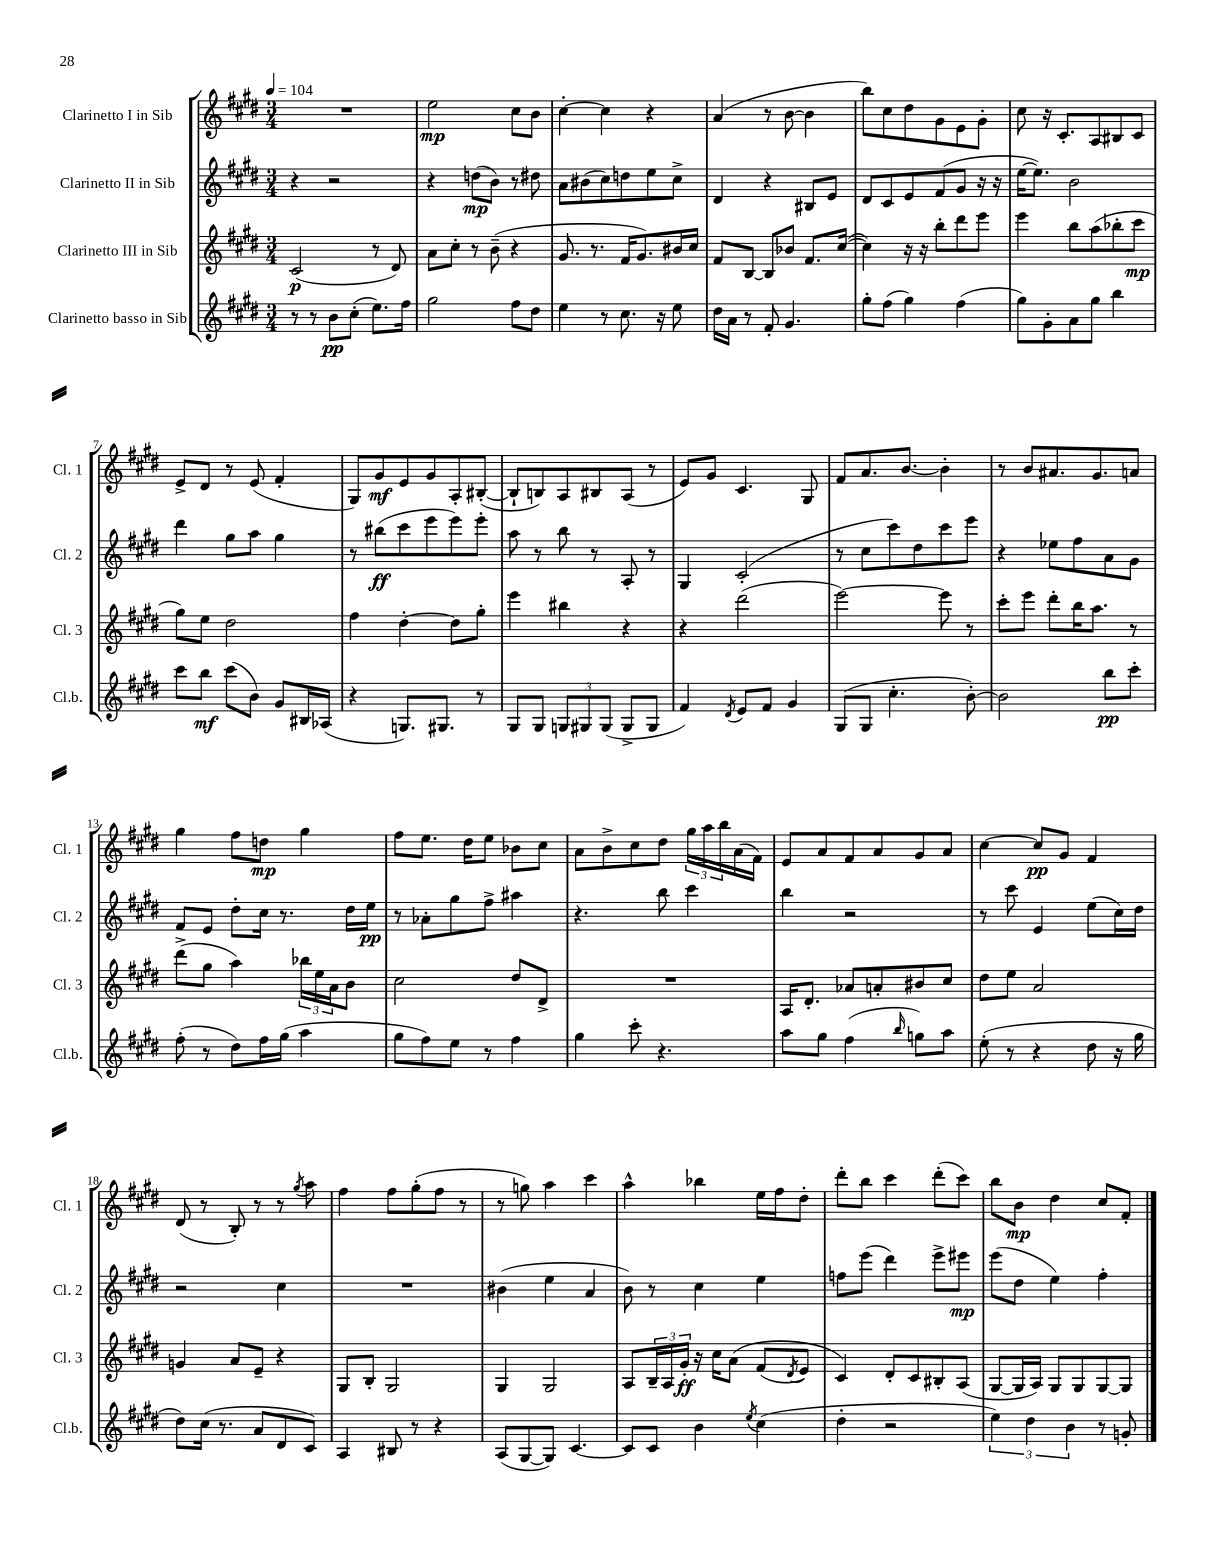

**kern	**kern	**kern	**kern
*staff4	*staff3	*staff2	*staff1
*clefG2	*clefG2	*clefG2	*clefG2
*k[f#c#g#d#]	*k[f#c#g#d#]	*k[f#c#g#d#]	*k[f#c#g#d#]
*M3/4	*M3/4	*M3/4	*M3/4
*MM104	*MM104	*MM104	*MM104
8r	(2c#/	4r	2.r
8r	.	.	.
8b\L	.	2r	.
(8cc#'\J	.	.	.
8.ee\L)	8r	.	.
.	8d#/)	.	.
16ff#\Jk	.	.	.
=	=	=	=
2gg#\	8a\L	4r	2ee\
.	8cc#'\J	.	.
.	8r	(8dd\L	.
.	(8b~\	8b\J)	.
8ff#\L	4r	8r	8cc#\L
8dd#\J	.	8dd#\	8b\J
=	=	=	=
4ee\	8.g#/	8a\L	[4cc#'\
.	.	(8b#\	.
.	8.r	.	.
8r	.	8cc#\)	4cc#\]
8.cc#\	16f#/LK	8dd\	.
.	8.g#/)	.	.
.	.	8ee\	4r
16r	.	.	.
8ee\	16b#/L	8cc#^\J	.
.	16cc#/JJ	.	.
=	=	=	=
16dd#\LL	8f#/L	4d#/	(4a/
16a\JJ	.	.	.
8r	[8B/J	.	.
8f#'/	8B/]L	4r	8r
4.g#/	8b-/J	.	[8b\
.	8.f#/L	8B#/L	4b\]
.	.	8e/J	.
.	([16cc#/Jk	.	.
=	=	=	=
8gg#'\L	4cc#\])	8d#/L	8bb\L)
(8ff#\J	.	8c#/	8cc#\
4gg#\)	16r	8e/	8dd#\
.	16r	.	.
.	8bb'\L	(8f#/	8g#\
(4ff#\	8ddd#\	8g#/J	8e\
.	8eee\J	16r	8g#'\J
.	.	16r	.
=	=	=	=
8gg#\L)	4eee\	[16ee\LK	8cc#\
.	.	8.ee\]J)	.
8g#'\	.	.	16r
.	.	.	8.c#'/L
8a\	8bb\L	2b\	.
8gg#\J	(8aa\	.	8A/
4bb\	8bb-'\	.	8B#/
.	8ccc#\J	.	8c#/J
=	=	=	=
8ccc#\L	8gg#\L)	4ddd#\	8e^/L
8bb\J	8ee\J	.	8d#/J
(8ccc#\L	2dd#\	8gg#\L	8r
8b\J)	.	8aa\J	(8e/
8g#/L	.	4gg#\	4f#'/
16B#/L	.	.	.
(16A-/JJ	.	.	.
=	=	=	=
4r	4ff#\	8r	8G#/L)
.	.	(8bb#\L	8g#/
8.G/L)	[4dd#'\	8ccc#\	8e/
.	.	8eee\	8g#/
8.G#/J	.	.	.
.	8dd#\]L	8eee\)	8A'/
8r	8gg#'\J	8eee'\J	([8B#'/J
=	=	=	=
8G#/L	4eee\	8aa\	8B#`/]L
8G#/J	.	8r	8B/)
12G/L	4bb#\	8bb\	8A/
12G#/	.	.	.
.	.	8r	8B#/
(12G#/J	.	.	.
8G#^/L	4r	8A'/	(8A/J
8G#/J	.	8r	8r
=	=	=	=
4f#/)	4r	4G#/	8e/L)
.	.	.	8g#/J
8qd#/	.	.	.
8e/L	(2ddd#\	(2c#'/	4.c#/
8f#/J	.	.	.
4g#/	.	.	.
.	.	.	8G#/
=	=	=	=
(8G#/L	[2eee\)	8r	8f#/L
8G#/J	.	8cc#\L	8.a/
4.cc#'\	.	8ccc#\)	.
.	.	.	[8.b/J
.	.	8dd#\	.
.	8eee\]	8ccc#\	4b'\]
[8b'\)	8r	8eee\J	.
=	=	=	=
2b\]	8ccc#'\L	4r	8r
.	8eee\J	.	8b/L
.	8ddd#'\L	8ee-\L	8.a#/
.	16bb\K	8ff#\	.
.	8.aa\J	.	8.g#/
8bb\L	.	8a\	.
8ccc#'\J	8r	8g#\J	8a/J
=	=	=	=
(8ff#'\	(8ddd#^\L	8f#/L	4gg#\
8r	8gg#\J	8e/J	.
8dd#\L)	4aa\)	8dd#'\L	8ff#\L
16ff#\L	.	16cc#\Jk	8dd\J
(16gg#\JJ	.	8.r	.
4aa\	24bb-\LL	.	4gg#\
.	24ee\	.	.
.	24a\J	.	.
.	8b\J	16dd#\LL	.
.	.	16ee\JJ	.
=	=	=	=
8gg#\L	2cc#\	8r	8ff#\L
8ff#\)	.	8a-'\L	8.ee\J
8ee\J	.	8gg#\	.
.	.	.	16dd#\LK
8r	.	8ff#^\J	8ee\J
4ff#\	8dd#/L	4aa#\	8b-\L
.	8d#^/J	.	8cc#\J
=	=	=	=
4gg#\	2.r	4.r	8a\L
.	.	.	8b^\
8ccc#'\	.	.	8cc#\
4.r	.	8bb\	8dd#\J
.	.	4ccc#\	24gg#\LL
.	.	.	24aa\
.	.	.	24bb\
.	.	.	(16a\
.	.	.	16f#\JJ)
=	=	=	=
8aa\L	16A/LK	4bb\	8e/L
.	8.d#'/J	.	.
8gg#\J	.	.	8a/
(4ff#\	8a-/L	2r	8f#/
.	8a'/	.	8a/
16qqbb/	.	.	.
8gg\L)	8b#/	.	8g#/
8aa\J	8cc#/J	.	8a/J
=	=	=	=
(8ee'\	8dd#\L	8r	[4cc#\
8r	8ee\J	8ccc#\	.
4r	2a/	4e/	8cc#/]L
.	.	.	8g#/J
8dd#\	.	(8ee\L	4f#/
16r	.	16cc#\L)	.
16gg#\	.	16dd#\JJ	.
=	=	=	=
8dd#\L)	4g/	2r	(8d#/
(16cc#\Jk	.	.	8r
8.r	.	.	.
.	8a/L	.	8B'/)
8a/L	8e~/J	.	8r
8d#/	4r	4cc#\	8r
.	.	.	8qgg#/
8c#/J)	.	.	8aa\
=	=	=	=
4A/	8G#/L	2.r	4ff#\
.	8B'/J	.	.
8B#/	2G#/	.	8ff#\L
8r	.	.	(8gg#'\
4r	.	.	8ff#\J
.	.	.	8r
=	=	=	=
(8A/L	4G#/	(4b#\	8r
[8G#/	.	.	8gg\)
8G#/]J)	2G#/	4ee\	4aa\
[4.c#/	.	.	.
.	.	4a/	4ccc#\
=	=	=	=
8c#/]L	8A/L	8b\)	4aa^^\
8c#/J	24B~/L	8r	.
.	24A/	.	.
.	24g#'/JJ	.	.
4b\	16r	4cc#\	4bb-\
.	16cc#\LK	.	.
.	&(8a\J	.	.
8qee/	.	.	.
(4cc#\	(8f#/L	4ee\	16ee\LL
.	.	.	16ff#\J
.	8qd#/	.	.
.	8e/J)	.	8dd#'\J
=	=	=	=
4dd#'\	4c#/&)	8ff\L	8ddd#'\L
.	.	(8eee\J	8bb\J
2r	8d#'/L	4ddd#\)	4ccc#\
.	8c#/	.	.
.	8B#'/	8eee^\L	(8ddd#'\L
.	(8A/J	8eee#\J	8ccc#\J)
=	=	=	=
6ee\)	[8G#/L	(8eee\L	8bb\L
.	16G#/]L	8dd#\J	8b\J
6dd#\	.	.	.
.	16A/JJ)	.	.
.	8G#/L	4ee\)	4dd#\
6b\	.	.	.
.	8G#/	.	.
8r	[8G#/	4ff#'\	8cc#/L
8g'/	8G#/]J	.	8f#'/J
==	==	==	==
*-	*-	*-	*-
